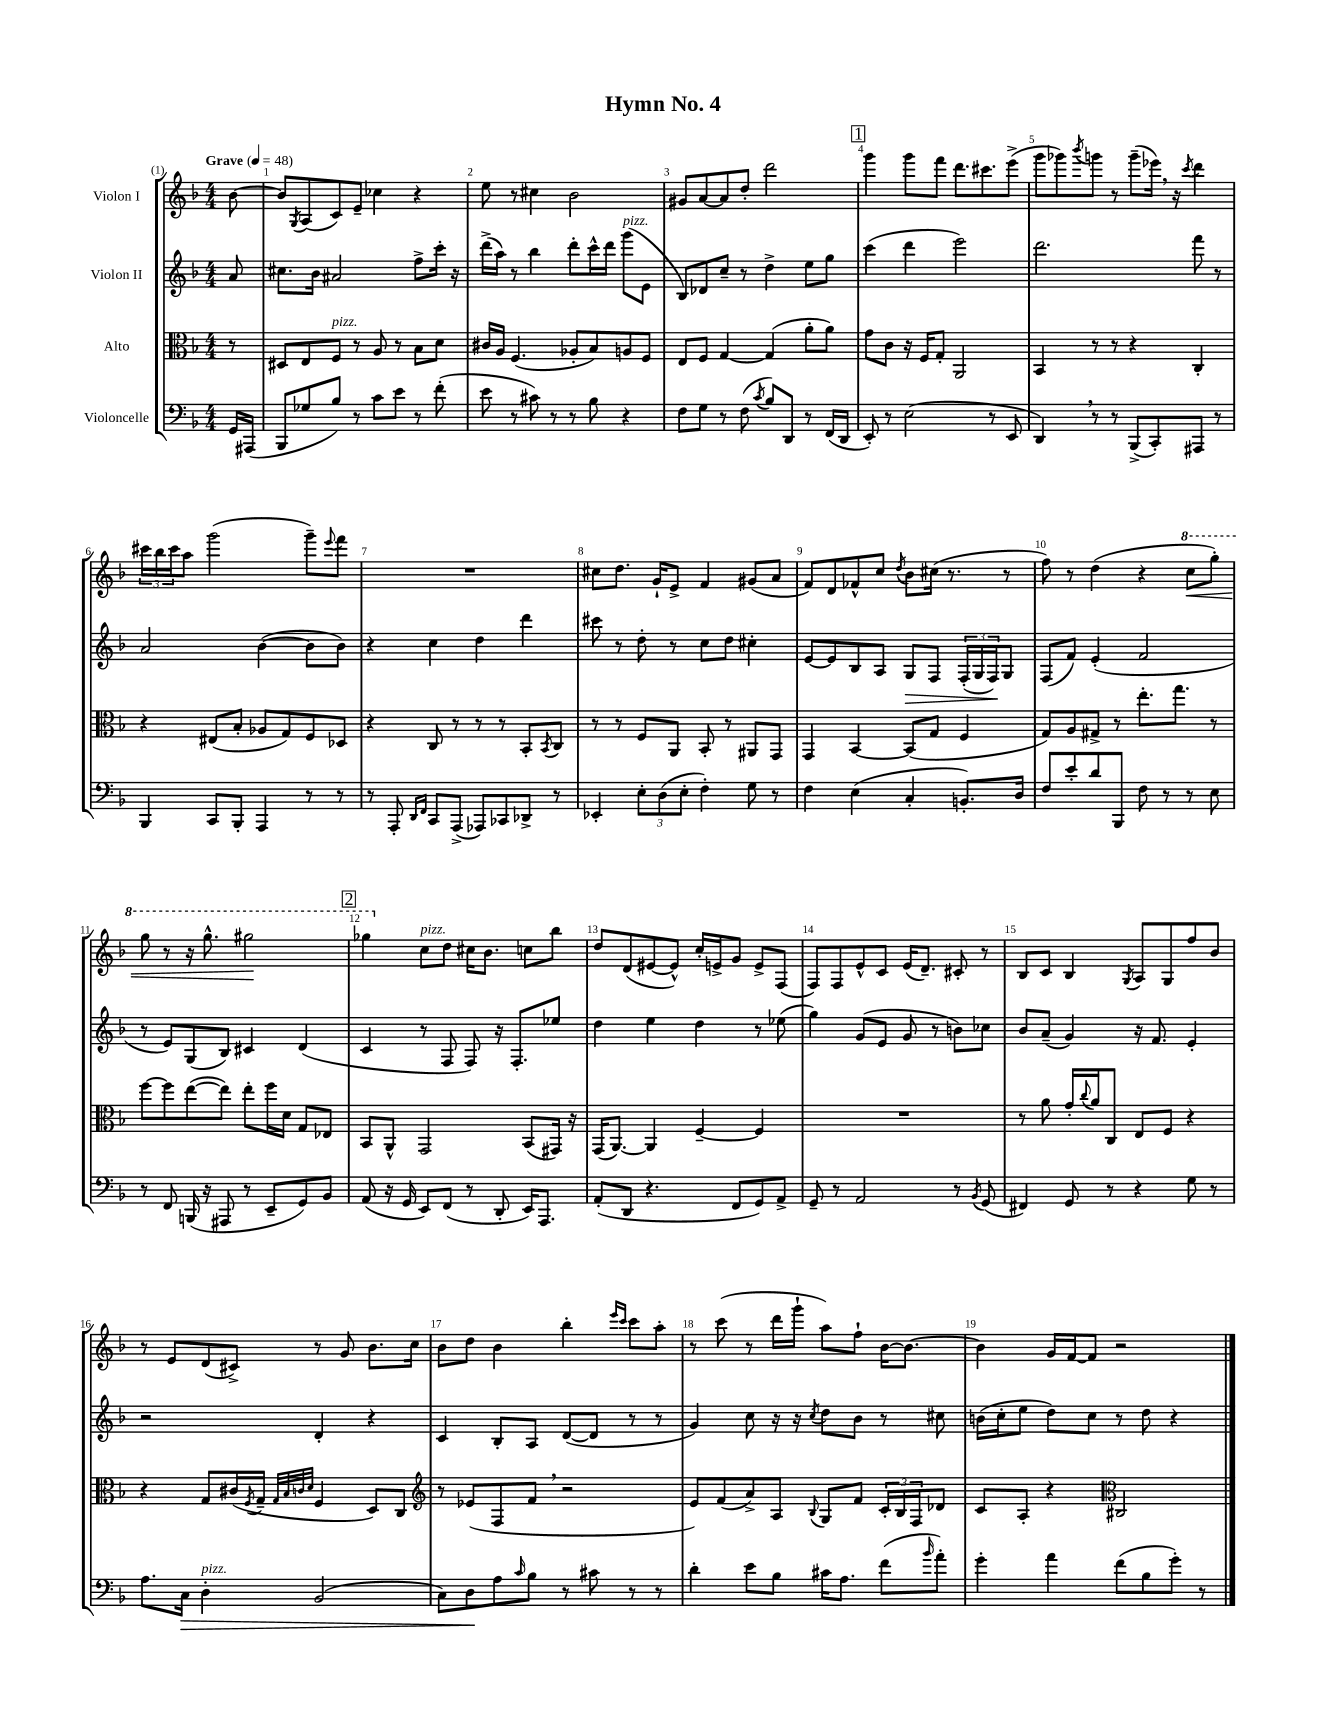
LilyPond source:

\header { title = "Hymn No. 4" }
<<
\new StaffGroup <<
\new Staff = "s0" \with { instrumentName = "Violon I" } {
    \clef treble \key f \major \numericTimeSignature \time 4/4 \partial 8 \tempo "Grave" 4 = 48
    bes'8~ |
    bes'8 \acciaccatura { g8 } a8( c'8) e'8-- ces''4 r4 |
    e''8 r8 cis''4 bes'2 |
    gis'8 a'8~ a'8 d''8-. d'''2 |
    \mark \markup { \box "1" } g'''4 g'''8 f'''8 d'''8. cis'''8. e'''8->( |
    g'''8 ges'''8) \acciaccatura { bes'''8 } g'''8 r8 g'''8--( ees'''16) \breathe r16 \acciaccatura { c'''8 } d'''4 |
    \tuplet 3/2 { cis'''16 bes''16 cis'''16 } a''8 g'''2( g'''8--) \appoggiatura { e'''8 } f'''8 |
    R1 |
    cis''8 d''8. g'16-! e'8-> f'4 gis'8( a'8 |
    f'8) d'8 fes'8-^ c''8 \acciaccatura { d''8 } bes'8 cis''16( r8. r8 |
    f''8) r8 d''4( r4 \ottava #1 c'''8\< g'''8-.) |
    g'''8 r8 r16 g'''8.-^ gis'''2\! |
    \mark \markup { \box "2" } ges'''4 \ottava #0 c''8^\markup { \italic "pizz." } d''8 cis''16 bes'8. c''8 bes''8 |
    d''8 d'8( eis'8~ eis'8-^) c''16-. e'16-> g'8 e'8-> f8( |
    f8) f8 e'8-^ c'8 e'16( d'8.--) cis'8-. r8 |
    bes8 c'8 bes4 \acciaccatura { g8 } a8 g8 f''8 bes'8 |
    r8 e'8 d'8( cis'8->) r8 g'8 bes'8. c''16 |
    bes'8 d''8 bes'4 bes''4-. \grace { e'''16 c'''16 } c'''8 a''8-. |
    r8 c'''8( r8 d'''16 g'''16-! a''8) f''8-! bes'16~ bes'8.~ |
    bes'4 g'16 f'16~ f'8 r2 \bar "|." |
}
\new Staff = "s1" \with { instrumentName = "Violon II" } {
    \clef treble \key f \major \numericTimeSignature \time 4/4 \partial 8
    a'8 |
    cis''8. bes'16 ais'2 f''8-> c'''16-. r16 |
    d'''16->( a''16) r8 bes''4 d'''8-. c'''16-^ d'''16 g'''8^\markup { \italic "pizz." }( e'8 |
    bes8) des'8 c''8-- r8 d''4-> e''8 g''8 |
    \mark \markup { \box "1" } c'''4( d'''4 e'''2) |
    d'''2. f'''8 r8 |
    a'2 bes'4~( bes'8 bes'8) |
    r4 c''4 d''4 d'''4 |
    cis'''8 r8 d''8-. r8 c''8 d''8 cis''4-. |
    e'8~ e'8 bes8 a8 g8\> f8 \tuplet 3/2 { f16-.( g16 f16\!) } g8 |
    f8( f'8) e'4-.( f'2 |
    r8 e'8) g8( bes8) cis'4 d'4( |
    \mark \markup { \box "2" } c'4 r8 f8 f8) r16 f8.-. ees''8 |
    d''4 e''4 d''4 r8 ees''8( |
    g''4) g'8( e'8 g'8 r8 b'8) ces''8 |
    bes'8 a'8--( g'4) r16 f'8. e'4-. |
    r2 d'4-. r4 |
    c'4 bes8-. a8 d'8~( d'8 r8 r8 |
    g'4) c''8 r16 r16 \acciaccatura { c''8 } d''8 bes'8 r8 cis''8 |
    b'16( c''16-. e''8 d''8) c''8 r8 d''8 r4 \bar "|." |
}
\new Staff = "s2" \with { instrumentName = "Alto" } {
    \clef alto \key f \major \numericTimeSignature \time 4/4 \partial 8
    r8 |
    dis8 e8 f8^\markup { \italic "pizz." } r8 a8 r8 bes8 d'8 |
    cis'16 a16 f4.( aes8-. bes8) a8 f8 |
    e8 f8 g4~ g4( a'8-. a'8) |
    \mark \markup { \box "1" } g'8 c'8 r16 f16 g8-. a,2 |
    bes,4 r8 r8 r4 c4-. |
    r4 eis8( bes8-. aes8 g8) f8 des8 |
    r4 c8 r8 r8 r8 bes,8-. \acciaccatura { bes,8 } c8 |
    r8 r8 f8 a,8 bes,8-. r8 ais,8 g,8 |
    g,4 bes,4~ bes,8( g8 f4 |
    g8) a8 gis8-> r8 e''8.-. g''8. r8 |
    f''8~ f''8 e''8~( e''8) e''8-. f''16 d'16 g8 ees8 |
    \mark \markup { \box "2" } bes,8 a,8-^ g,2 bes,8( gis,16) r16 |
    g,16( a,8.~) a,4 f4~-- f4 |
    R1 |
    r8 a'8 g'16-. \appoggiatura { c''8 } a'16 c8 e8 f8 r4 |
    r4 g8 cis'16( \acciaccatura { f8 } g16-- \grace { g32 bes32 c'32 d'32 } f4 d8) c8 |
    \clef treble r8 ees'8( f8 f'8 \breathe r2 |
    e'8) f'8( a'8->) a8 \appoggiatura { bes8 } g8 f'8 \tuplet 3/2 { c'16-. bes16 f16 } des'8 |
    c'8 a8-. r4 \clef alto cis2 \bar "|." |
}
\new Staff = "s3" \with { instrumentName = "Violoncelle" } {
    \clef bass \key f \major \numericTimeSignature \time 4/4 \partial 8
    g,16 ais,,16( |
    bes,,8 ges8 bes8) r8 c'8 e'8 r8 f'8-.( |
    e'8 r8 cis'8) r8 r8 bes8 r4 |
    f8 g8 r8 f8( \acciaccatura { c'8 } bes8) d,8 r8 f,16( d,16 |
    \mark \markup { \box "1" } e,8-.) r8 e2( r8 e,8 |
    d,4) \breathe r8 r8 bes,,8->( c,8-.) ais,,8 r8 |
    bes,,4 c,8 bes,,8-. a,,4 r8 r8 |
    r8 a,,8-. \grace { d,16 f,16 } c,8 a,,8->( aes,,8) ces,8 des,8-> r8 |
    ees,4-. \tuplet 3/2 { e8-. d8( e8-. } f4-.) g8 r8 |
    f4 e4( c4-. b,8.-.) d16 |
    f8 e'8-. d'8 bes,,8 f8 r8 r8 e8 |
    r8 f,8 b,,16( r16 ais,,8 r8 e,8-- g,8) bes,8 |
    \mark \markup { \box "2" } a,8( r16 g,16 e,8) f,8( r8 d,8-. e,16) a,,8. |
    a,8-.( d,8 r4. f,8 g,8) a,8-> |
    g,8-- r8 a,2 r8 \acciaccatura { bes,8 } g,8( |
    fis,4) g,8 r8 r4 g8 r8 |
    a8. c16\> d4-.^\markup { \italic "pizz." } bes,2( |
    c8) d8\! a8 \grace { c'16 } bes8 r8 cis'8 r8 r8 |
    d'4-. e'8 bes8 cis'16 a8. f'8( \grace { bes'16 } a'8-.) |
    g'4-. a'4 f'8( bes8 g'8-.) r8 \bar "|." |
}
>>
>>
\layout { \context { \Score \override BarNumber.break-visibility = ##(#f #t #t) barNumberVisibility = #all-bar-numbers-visible } }
